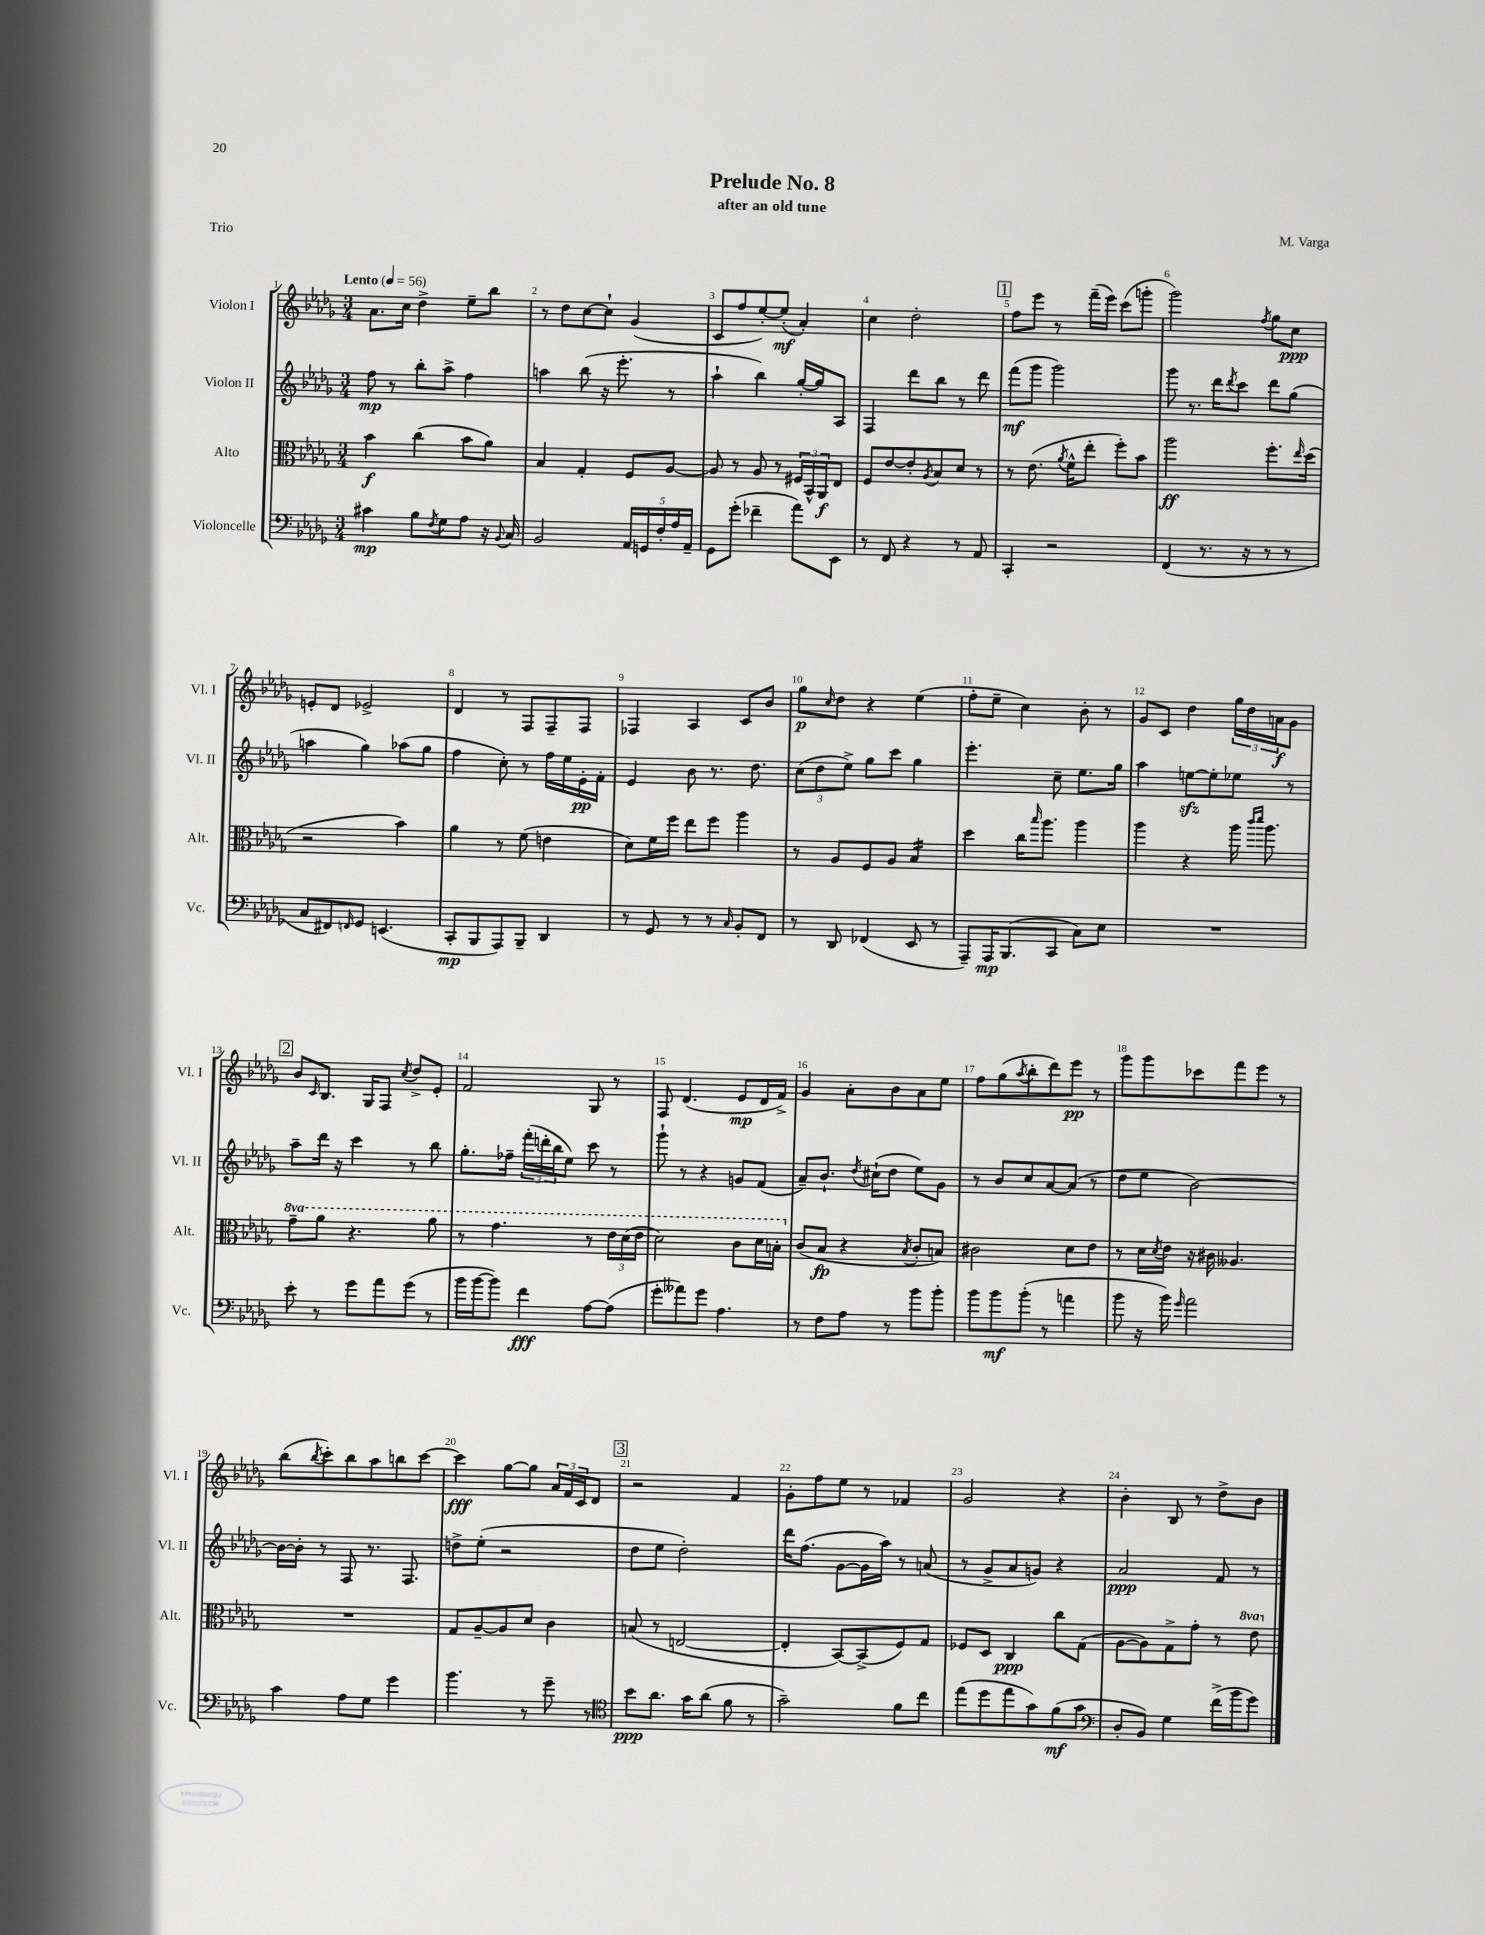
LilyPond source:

\header { title = "Prelude No. 8" composer = "M. Varga" subtitle = "after an old tune" piece = "Trio" }
<<
\new StaffGroup <<
\new Staff = "s0" \with { instrumentName = "Violon I" shortInstrumentName = "Vl. I" } {
    \clef treble \key des \major \numericTimeSignature \time 3/4 \tempo "Lento" 4 = 56
    aes'8. c''16 des''4-> ees''8-- bes''8 |
    r8 des''8 c''8~ c''8-! ges'4( |
    c'8 f''8 ees''8~-.) ees''8-.\mf( aes'4-.) |
    c''4 des''2-. |
    \mark \markup { \box "1" } f''8 ees'''8 r8 f'''16--( ees'''16) c'''8( g'''8-. |
    ges'''2) \acciaccatura { f''8 } ges''8 c''8\ppp |
    e'8-. des'8 ees'2-> |
    des'4 r8 f8 f8-- f8 |
    fes4 aes4 c'8 bes'8 |
    ges''8\p \grace { c''16 } des''8 r4 ees''4( |
    f''8-. ees''8-- c''4) bes'8-. r8 |
    ges'8 c'8 des''4 \tuplet 3/2 { ges''16 des''16 a'16\f } ges'8 |
    \mark \markup { \box "2" } bes'8 \grace { c'16 } bes8. ges16 f8 \acciaccatura { c''8 } des''8-> ees'8-. |
    f'2 ges8 r8 |
    f8 des'4.( ees'8\mp des'16 f'16->) |
    ges'4 aes'8-. bes'8 aes'8 ees''8 |
    f''8 ges''8( \acciaccatura { aes''8 } bes''8-. des'''8) ees'''8\pp r8 |
    ges'''8 ges'''8 ces'''8 f'''8 ees'''8 r8 |
    bes''8( \acciaccatura { bes''8 } c'''8-.) bes''8 aes''8 b''8 c'''8~ |
    c'''4\fff ges''8~ ges''8 \tuplet 3/2 { aes'16 f'16 c'16 } des'8 |
    \mark \markup { \box "3" } r2 f'4 |
    ges'8-. f''8 ees''8 r8 fes'4 |
    ges'2 r4 |
    bes'4-. bes8 r8 des''8-> bes'8 \bar "|." |
}
\new Staff = "s1" \with { instrumentName = "Violon II" shortInstrumentName = "Vl. II" } {
    \clef treble \key des \major \numericTimeSignature \time 3/4
    f''8\mp r8 bes''8-. aes''8-> f''4 |
    a''4 bes''8( r16 ees'''8.-. r8 |
    aes''4-! bes''4) ges''16~-. ges''16 aes8 |
    f4 des'''8 bes''8 r8 des'''8 |
    \mark \markup { \box "1" } f'''8\mf( ges'''8 ges'''2) |
    ges'''8 r8. des'''16 \acciaccatura { des'''8 } c'''8 des'''8 ges''8( |
    a''4 ges''4) aes''8( ges''8 |
    f''4 c''8-.) r8 f''16 ees''16 ees'16-.\pp f'16-. |
    ees'4 bes'8 r8. des''8. |
    \tuplet 3/2 { c''8( des''8 ees''8->) } ges''8 c'''8 ges''4 |
    ees'''4.-. c''8-- ees''8. ges''16 |
    aes''4 e''8~\sfz e''8-. ees''8 r8 |
    \mark \markup { \box "2" } aes''8-- des'''16 r16 c'''4 r8 bes''8 |
    ges''8.-. fes''16-- \tuplet 3/2 { f'''16-.( d'''16-. bes''16 } ees''8) c'''8 r8 |
    ges'''8-! r8 r4 g'8 f'8( |
    aes'8--) bes'8.-! \acciaccatura { des''8 } cis''16-!( des''8 ees''8) ges'8 |
    r8 bes'8 c''8 aes'8~ aes'8( r8 |
    des''8 ees''8 bes'2~) |
    bes'16~ bes'16-. r8 f8 r8. f8. |
    d''8-> ees''8-.( r2 |
    \mark \markup { \box "3" } des''8 ees''8 des''2-.) |
    des'''16 f''8.( ges'8~ ges'16 aes''16) r8 a'8( |
    r8 ges'8-> aes'8 g'8) r4 |
    aes'2\ppp f'8 r8 \bar "|." |
}
\new Staff = "s2" \with { instrumentName = "Alto" shortInstrumentName = "Alt." } {
    \clef alto \key des \major \numericTimeSignature \time 3/4 \set Staff.ottavationMarkups = #ottavation-simple-ordinals
    bes'4\f c''4( bes'8 aes'8) |
    bes4 ges4-. f8 aes8~ |
    aes8 r8 aes8 r8 \tuplet 3/2 { fis16 bes,16-^ aes,16\f } ees8 |
    f8 ees'8~ ees'8-. \acciaccatura { aes8 } bes8 des'8 r8 |
    \mark \markup { \box "1" } r8 ees'8.( \acciaccatura { aes'8 } f'16-^ ees''8-. f''8-.) bes'8 |
    aes''2\ff f''8.-. \grace { ees''16 } des''16( |
    r2 bes'4) |
    aes'4 r8 f'8( e'4 |
    des'8) f'16 f''16 ees''8 f''8 aes''4 |
    r8 aes8 f8 aes8 bes4:16 |
    des''4 c''16 \grace { bes''16 } aes''8. aes''4 |
    aes''4 r4 aes''16 \grace { c'''16 des'''16 } aes''8. |
    \mark \markup { \box "2" } \ottava #1 ges''8-- aes''8 r4. aes''8 |
    r8 ges''4. r8 \tuplet 3/2 { ees''16 des''16( ees''16 } |
    des''2) c''8 des''16 b'16-. \ottava #0 |
    c'8( bes8\fp r4 \acciaccatura { bes8 } c'8-. b8) |
    cis'2 des'8 ees'8 |
    r8 des'16 \acciaccatura { des'8 } ees'16 r16 cis'16 aeses4. |
    R2. |
    ges8 aes8~-- aes8 des'8 c'4 |
    \mark \markup { \box "3" } b8( r8 e2~ |
    e4-. bes,8~) bes,8->( f8) ges8 |
    fes8 des8 c4\ppp c''8 ges8( |
    aes8~ aes8) ges8-> ges'8-. r8 \ottava #1 ees''8 \ottava #0 \bar "|." |
}
\new Staff = "s3" \with { instrumentName = "Violoncelle" shortInstrumentName = "Vc." } {
    \clef bass \key des \major \numericTimeSignature \time 3/4
    cis'4\mp bes8 \acciaccatura { f8 } ges8 aes8 r16 \appoggiatura { bes,8 } c16 |
    bes,2 \tuplet 5/4 { aes,16 g,16 f16-. aes16 aes,16-- } |
    ges,8 ges'8-.( fes'4-- aes'8) ees,8 |
    r8 f,8 r4 r8 aes,8 |
    \mark \markup { \box "1" } c,4-. r2 |
    f,4( r8. r16 r8 r8 |
    c8 fis,8) \grace { f,16 } ges,8 e,4.( |
    c,8-.\mp bes,,8 aes,,8) bes,,8-- des,4 |
    r8 ges,8 r8 r8 \grace { c16 } bes,8-. f,8 |
    r8 des,8 fes,4( ees,8 r8 |
    aes,,8--) aes,,16\mp bes,,8.( c,8 c8) ees8 |
    R2. |
    \mark \markup { \box "2" } ees'8-. r8 ges'8 aes'8 ges'8( r8 |
    bes'16 bes'16~ bes'8) f'4\fff aes8~ aes8( |
    ges'8-. aeses'8) ges'8 aes4. |
    r8 f8 aes8 r8 bes'8 bes'8-. |
    bes'8 bes'8\mf bes'8-.( r8 a'4 |
    bes'8 r16 bes'16) \grace { ges'16 } aes'2 |
    c'4 aes8 ges8 ges'4 |
    bes'4. r8 ges'8-- r8 |
    \mark \markup { \box "3" } \clef tenor bes'8\ppp aes'8. ges'16 aes'8( f'8 r8 |
    ges'2--) f'8 c''8 |
    ees''8( des''8 ees''8 ges'8) f'8\mf( ges'8 |
    \clef bass des8-. bes,8) ges4 f'16->( bes'16 ges'8) \bar "|." |
}
>>
>>
\layout { \context { \Score \override BarNumber.break-visibility = ##(#f #t #t) barNumberVisibility = #all-bar-numbers-visible } }
